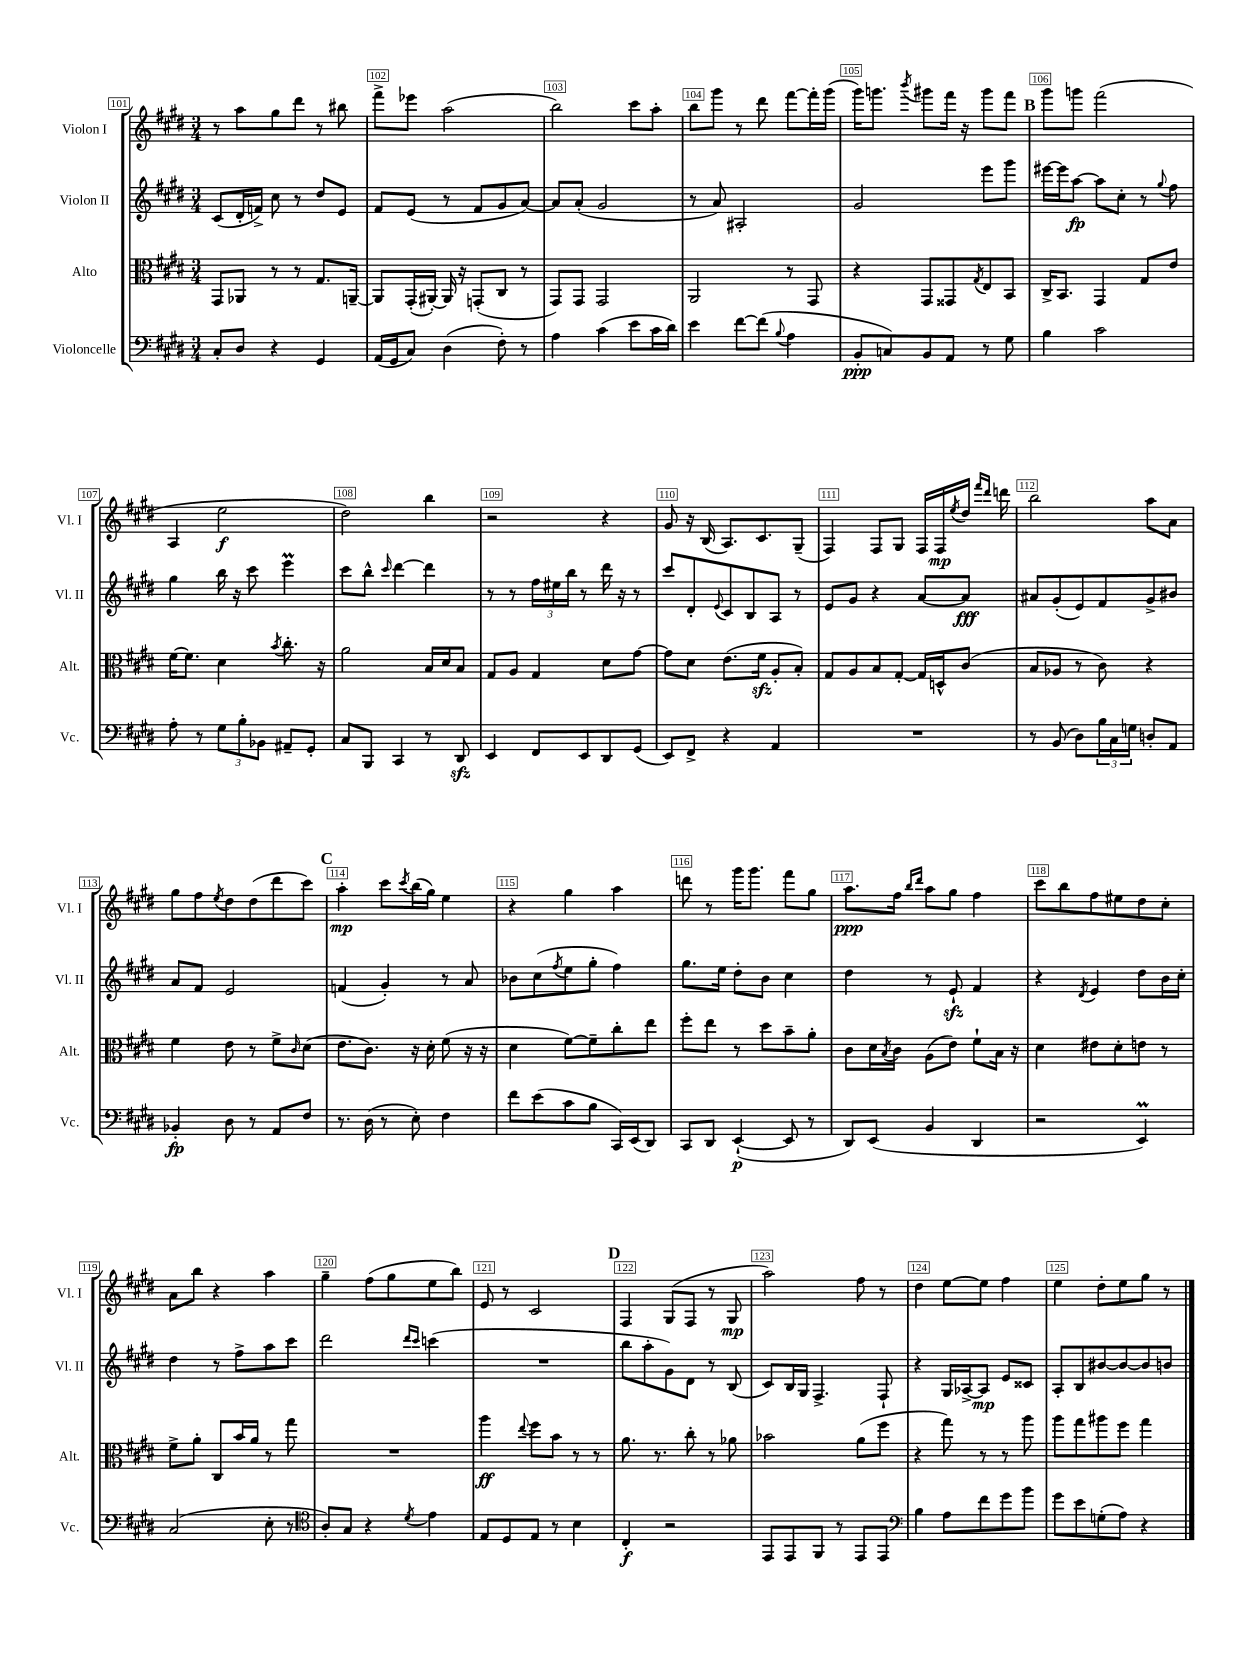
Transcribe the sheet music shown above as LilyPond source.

<<
\new StaffGroup <<
\new Staff = "s0" \with { instrumentName = "Violon I" shortInstrumentName = "Vl. I" } {
    \clef treble \key e \major \numericTimeSignature \time 3/4
    r8 a''8 gis''8 dis'''8 r8 bis''8 |
    fis'''8-> ees'''8 a''2( |
    b''2) cis'''8 a''8-. |
    b''8 gis'''8 r8 dis'''8 fis'''8~ fis'''16-. gis'''16( |
    gis'''16) g'''8. \acciaccatura { b'''8 } gis'''8 fis'''16 r16 gis'''8 fis'''8 |
    \mark \markup { \bold "B" } gis'''8 g'''8 fis'''2( |
    a4 e''2\f |
    dis''2) b''4 |
    r2 r4 |
    gis'8 r16 b16( a8.) cis'8. gis8--( |
    fis4) fis8 gis8 fis16 fis16\mp \acciaccatura { e''8 } dis''16 \grace { fis'''16 dis'''16 } d'''16 |
    b''2 a''8 a'8 |
    gis''8 fis''8 \acciaccatura { e''8 } dis''8 dis''8( dis'''8 cis'''8) |
    \mark \markup { \bold "C" } a''4-.\mp cis'''8 \acciaccatura { cis'''8 } b''16( gis''16) e''4 |
    r4 gis''4 a''4 |
    d'''8 r8 gis'''16 gis'''8. fis'''8 gis''8 |
    a''8.\ppp fis''16 \grace { b''16 dis'''16 } a''8 gis''8 fis''4 |
    cis'''8 b''8 fis''8 eis''8 dis''8 cis''8-. |
    a'8 b''8 r4 a''4 |
    gis''4-- fis''8( gis''8 e''8 b''8) |
    e'8 r8 cis'2 |
    \mark \markup { \bold "D" } fis4 gis8( fis8 r8 gis8\mp |
    a''2) fis''8 r8 |
    dis''4 e''8~ e''8 fis''4 |
    e''4 dis''8-. e''8 gis''8 r8 \bar "|." |
}
\new Staff = "s1" \with { instrumentName = "Violon II" shortInstrumentName = "Vl. II" } {
    \clef treble \key e \major \numericTimeSignature \time 3/4
    cis'8( dis'16-. f'16->) cis''8 r8 dis''8 e'8 |
    fis'8 e'8( r8 fis'8 gis'8 a'8~) |
    a'8 a'8-.( gis'2 |
    r8 a'8) ais2-. |
    gis'2 e'''8 gis'''8 |
    \mark \markup { \bold "B" } eis'''16~ eis'''16 a''8~\fp a''8 cis''8-. r8 \appoggiatura { gis''8 } fis''8 |
    gis''4 b''16 r16 cis'''8 e'''4\prall |
    cis'''8 b''8-^ \grace { cis'''16 } dis'''4~ dis'''4 |
    r8 r8 \tuplet 3/2 { fis''16 eis''16 b''16 } r8 dis'''16 r16 r8 |
    cis'''8 dis'8-. \appoggiatura { e'8 } cis'8 b8 a8 r8 |
    e'8 gis'8 r4 a'8~ a'8\fff |
    ais'8 gis'8-.( e'8) fis'8 gis'8-> bis'8 |
    a'8 fis'8 e'2 |
    \mark \markup { \bold "C" } f'4( gis'4-.) r8 a'8 |
    bes'8 cis''8( \acciaccatura { fis''8 } e''8 gis''8-. fis''4) |
    gis''8. e''16 dis''8-. b'8 cis''4 |
    dis''4 r8 e'8-!\sfz fis'4 |
    r4 \acciaccatura { dis'8 } e'4 dis''8 b'16 cis''16-. |
    dis''4 r8 fis''8-> a''8 cis'''8 |
    dis'''2 \grace { dis'''16 cis'''16 } c'''4( |
    R2. |
    \mark \markup { \bold "D" } b''8 a''8-. gis'8) dis'8 r8 b8( |
    cis'8) b16 gis16 fis4.-> fis8-! |
    r4 gis16 aes16~-> aes8\mp e'8 cisis'8 |
    a8-. b8 bis'8~ bis'8~ bis'8 b'8 \bar "|." |
}
\new Staff = "s2" \with { instrumentName = "Alto" shortInstrumentName = "Alt." } {
    \clef alto \key e \major \numericTimeSignature \time 3/4
    gis,8 aes,8 r8 r8 gis8. a,16~-- |
    a,8 gis,16-.( ais,16~-.) ais,16 r16 g,8-.( cis8 r8 |
    gis,8) gis,8 gis,2 |
    a,2 r8 gis,8 |
    r4 gis,8 gisis,8 \acciaccatura { gis8 } e8 b,8 |
    \mark \markup { \bold "B" } cis16-> b,8. gis,4 gis8 e'8 |
    fis'16~ fis'8. dis'4 \acciaccatura { b'8 } cis''8.-. r16 |
    a'2 b16 dis'16 b8 |
    gis8 a8 gis4 dis'8 gis'8~ |
    gis'8 dis'8 e'8.( fis'16\sfz a8-. b8-.) |
    gis8 a8 b8 gis8~-. gis16 d16-^ cis'8( |
    b8 aes8 r8 cis'8) r4 |
    fis'4 e'8 r8 fis'8-> \grace { cis'16 } dis'8( |
    \mark \markup { \bold "C" } e'8. cis'8.) r16 dis'16-. fis'8( r16 r16 |
    dis'4 fis'8~) fis'8-- cis''8-. e''8 |
    fis''8-. e''8 r8 dis''8 b'8-- a'8-. |
    cis'8 dis'16 \acciaccatura { b8 } cis'16 a8( e'8) fis'8-! b16 r16 |
    dis'4 eis'8 dis'8-. e'8 r8 |
    fis'8-> a'8-. cis8 b'16 a'16 r8 gis''8 |
    R2. |
    a''4\ff \appoggiatura { e''8 } fis''8 b'8 r8 r8 |
    \mark \markup { \bold "D" } a'8. r8. cis''8-. r8 aes'8 |
    bes'2 a'8( fis''8 |
    r4 gis''8) r8 r8 a''8 |
    a''8 gis''8 ais''8 fis''8 gis''4 \bar "|." |
}
\new Staff = "s3" \with { instrumentName = "Violoncelle" shortInstrumentName = "Vc." } {
    \clef bass \key e \major \numericTimeSignature \time 3/4
    cis8-. dis8 r4 gis,4 |
    a,16( gis,16 cis8) dis4( fis8-.) r8 |
    a4 cis'4( e'8 cis'16 dis'16) |
    e'4 fis'8~ fis'8( \appoggiatura { b8 } a4 |
    b,8-.\ppp c8) b,8 a,8 r8 gis8 |
    \mark \markup { \bold "B" } b4 cis'2 |
    a8-. r8 \tuplet 3/2 { gis8 b8-. bes,8 } ais,8-- gis,8-. |
    cis8 b,,8 cis,4 r8 dis,8\sfz |
    e,4 fis,8 e,8 dis,8 gis,8( |
    e,8) fis,8-> r4 a,4 |
    R2. |
    r8 b,8( dis8) \tuplet 3/2 { b16 cis16 g16 } d8-. a,8 |
    bes,4-.\fp dis8 r8 a,8 fis8 |
    \mark \markup { \bold "C" } r8. dis16( r8 e8-.) fis4 |
    fis'8 e'8( cis'8 b8 cis,16) e,16( dis,8) |
    cis,8 dis,8 e,4~-!\p( e,8 r8 |
    dis,8) e,8( b,4 dis,4 |
    r2 e,4\prall) |
    cis2( e8-. r8 |
    \clef tenor a8-.) gis8 r4 \acciaccatura { dis'8 } e'4 |
    e8 dis8 e8 r8 b4 |
    \mark \markup { \bold "D" } cis4-.\f r2 |
    e,8 e,8 fis,8 r8 e,8 e,8 |
    \clef bass b4 a8 fis'8 gis'8 b'8 |
    gis'8 e'8 g8-.( a8) r4 \bar "|." |
}
>>
>>
\layout { \context { \Score currentBarNumber = #101 \override BarNumber.break-visibility = ##(#f #t #t) barNumberVisibility = #all-bar-numbers-visible \override BarNumber.stencil = #(make-stencil-boxer 0.1 0.3 ly:text-interface::print) } }
